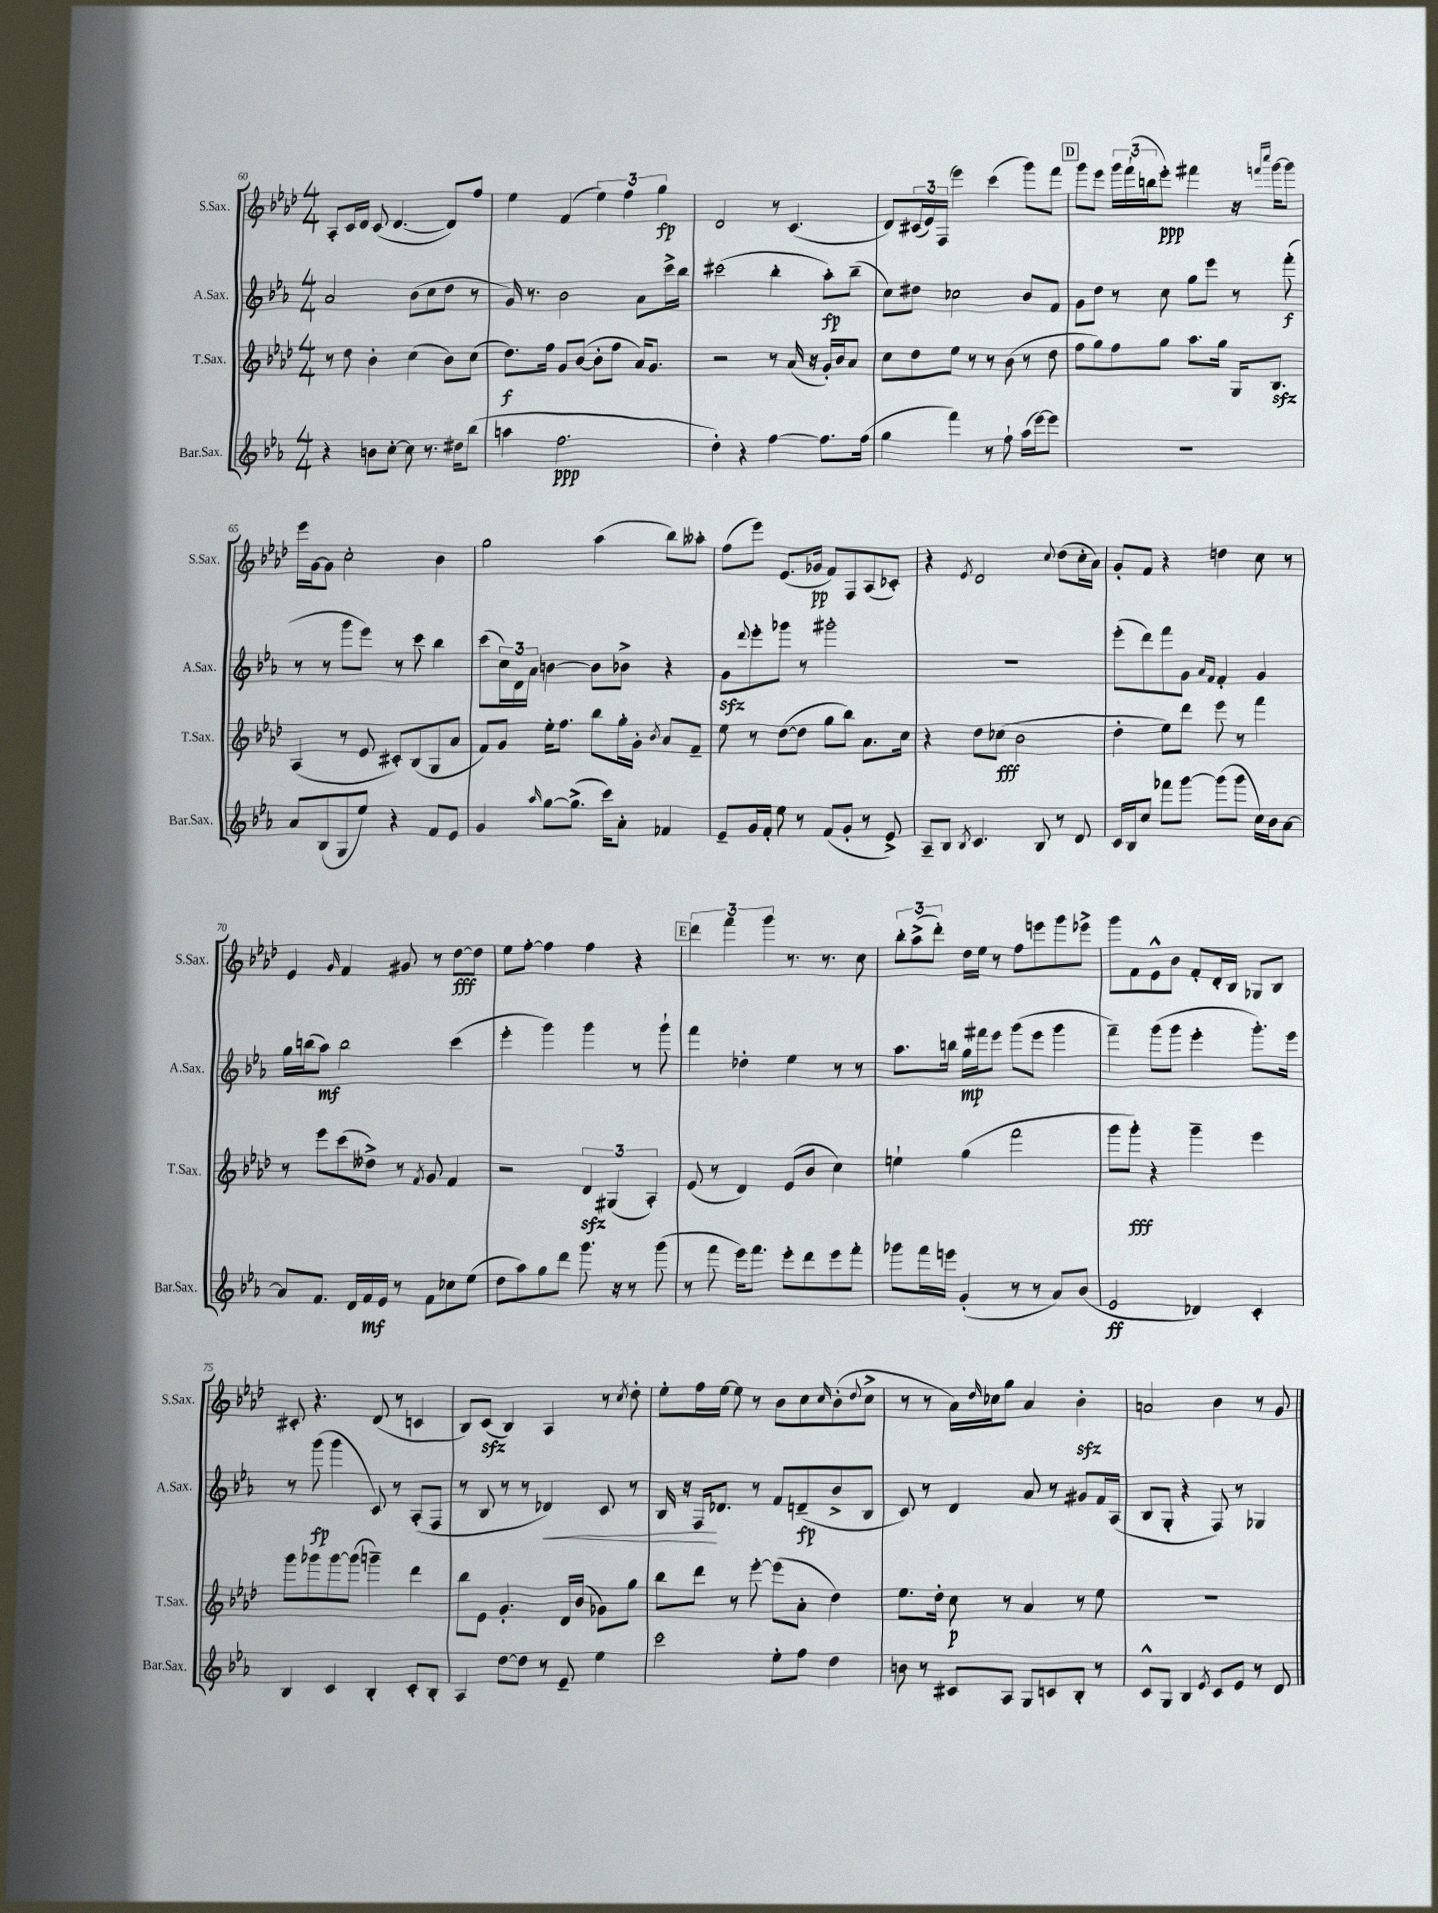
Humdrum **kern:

**kern	**kern	**kern	**kern
*staff4	*staff3	*staff2	*staff1
*clefG2	*clefG2	*clefG2	*clefG2
*k[b-e-a-]	*k[b-e-a-d-]	*k[b-e-a-]	*k[b-e-a-d-]
*M4/4	*M4/4	*M4/4	*M4/4
4r	8r	2a-	8A-'
.	8dd-	.	16c
.	.	.	16d-
8b	4b-'	.	(8c
[8cc'	.	.	[4.d-
8cc]	(4cc	(8b-	.
8.r	.	8cc	.
.	8b-)	8dd	8d-])
16dd#	.	.	.
(8bb-	(8cc	8r	8ff
=	=	=	=
4aa	8.dd-)	16g)	4ee-
.	.	8.r	.
.	16ff	.	.
2.ff	8g	2b-	(4f
.	([8b-	.	.
.	8b-']	.	6ee-)
.	8ff	.	.
.	.	.	6ff
.	16a-)	8a-	.
.	8.g	.	.
.	.	.	6gg
.	.	16ccc^	.
.	.	16bb-	.
=	=	=	=
4dd')	2r	(2ccc#	2d-
4r	.	.	.
[4ff	8r	4bb-'	8r
.	(16a-	.	(4.c
.	16r	.	.
8.ff]	16g')	8aa-')	.
.	16b-	.	.
.	8a-	(8bb-~	.
(16ff	.	.	.
=	=	=	=
4gg	8cc	8cc)	8d-)
.	8dd-	8dd#	(24c#
.	.	.	24e-)
.	.	.	(24F
4fff)	8ee-	2cc-	4eee-)
.	8r	.	.
8r	8r	.	(4ccc
8ff`	(8b-	.	.
(16aa-	8r	8b-	8ggg)
[16eee-)	.	.	.
8eee-]	8dd-	8f	8fff
=	=	=	=
1r	8ff	8g	8ggg
.	8gg)	8dd	8eee-
.	8ff	8r	24ggg
.	.	.	(24fff`
.	.	.	24bb
.	8gg	8cc	8eee-')
.	8.aa-	8gg	4fff#
.	.	8eee-	.
.	16gg	.	.
.	16G	8r	16r
.	.	.	16qqfff
.	.	.	16qqcccc
.	8.B-	.	[16ggg
.	.	(8fff'	8ggg]
=	=	=	=
8a-	(4A-	8r	16eee-
.	.	.	[16g
(8B-	.	8r	8g]
8G	8r	8ggg	2cc'
8ee-)	8e-	8eee-)	.
4r	8c#')	8r	.
.	(8B-	8ccc	.
8f	8G	4bb-	4b-
8e-	8a-	.	.
=	=	=	=
4g	8f)	(8ccc	2gg
.	8g	24cc)	.
.	.	24d	.
.	.	24a-	.
16qqaa-	.	.	.
[8gg	16ee-'	[4b	.
.	8.ff	.	.
(8.gg^]	.	.	.
.	8bb-	8b]	(4aa-
16ccc)	.	.	.
8a-'	16gg'	8b-^	.
.	16g'	.	.
.	8qb-	.	.
4f-	8a-	4r	8bb-)
.	8f~	.	8aa--'
=	=	=	=
8e-~	8ee-	8g	(8ff
.	.	8qqddd	.
16g	8r	8eee-'	8eee-)
16f'	.	.	.
8ee-	([8dd-	8ggg-	(8.e-
8r	8dd-]	8r	.
.	.	.	16g-
(8f	8gg	2ggg#'	8f)
8g'	8bb-)	.	8F
8r	8.a-	.	(8A-
8e-^)	.	.	8c-')
.	16cc	.	.
=	=	=	=
8A-~	4r	1r	4r
8B-	.	.	.
8qB-	.	.	8qe-
4.c	8dd-	.	2d-
.	(8cc-	.	.
.	2b-	.	.
8B-	.	.	.
.	.	.	8qqcc
8r	.	.	(8dd-
8d	.	.	16cc'
.	.	.	16a-)
=	=	=	=
16c	4dd-'	(8eee-'	8g'
16B-	.	.	.
8cc	.	8ddd)	8f
8fff-	8ee-)	8fff	4r
[8ggg	8ddd-	8g	.
.	.	16qqa-	.
.	.	16qqf	.
(8ggg]	8eee-	4f'	4dd
8ggg	8r	.	.
16cc)	4fff	4g	8cc
16b-	.	.	.
[8a-	.	.	8r
=	=	=	=
8a-]	8r	16gg	4e-
.	.	(16bb	.
8.f	8eee-	8aa-)	.
.	.	.	16qqg
.	(8ccc	2bb	4f
16d	.	.	.
16f	8dd--^)	.	.
16e-	.	.	.
8r	8r	.	8g#
.	8qf	.	.
8f	8g	.	8r
8cc-	4f	(4ccc	[8dd-
(8ee-	.	.	8dd-]
=	=	=	=
8dd	2r	4eee-'	8ee-
8aa-)	.	.	[8ff'
8gg	.	4ggg)	4ff]
8ddd	.	.	.
8.ggg	6d-	4ggg	4ff
.	(6G#	.	.
16r	.	.	.
8r	.	8r	4r
.	6A-')	.	.
(8ggg	.	8ggg`	.
=	=	=	=
8r	(8e-	4fff	6ddd-
8fff	8r	.	.
.	.	.	6fff
16eee-)	4d-)	4dd-'	.
8.fff	.	.	.
.	.	.	6ggg
8eee-'	(8e-	4ee-	8.r
8ddd	8b-	.	.
.	.	.	8.r
8eee-	4cc)	8r	.
8fff'	.	8r	8cc
=	=	=	=
8ggg-	4ee`	8.aa-	12bb-'
.	.	.	(12aa-^
16fff	.	.	.
.	.	.	12ddd-')
16eee	.	16bb	.
(4g'	(4gg	16gg	16dd-
.	.	16fff#	16ee-
.	.	8eee-	8r
8r	2fff	(8ggg	8ff
8r	.	8eee-	8eee
8a-)	.	4ggg	8ggg
(8b-	.	.	8eee-^
=	=	=	=
2e-	8ggg	4fff~)	8ggg
.	8ggg')	.	8f
.	4r	(8ggg	8e-^^
.	.	8ggg	8b-
4d-)	4ggg~	4eee-'	8f'
.	.	.	16d-'
.	.	.	16B-
4c'	4eee-	8.ggg')	8G-
.	.	.	8B-
.	.	16eee-	.
=	=	=	=
4B-	8ggg	8r	8c#'
.	8ggg-	(8ggg	4.r
4c	[8ggg-	4ggg	.
.	(8ggg-]	.	.
4B-'	4ggg~)	8c)	(8d-
.	.	8r	8r
8c'	4ddd-	(8A-'	4c
8B-'	.	8F	.
=	=	=	=
4A-	8bb-	8r	8B-)
.	8e-	8B-	(8c
[8dd	4.g'	8r	4B-)
8dd]	.	8r	.
8r	.	4d-)	4A-
8e-~	16d-	.	.
.	(16b-	.	.
4ee-	8g-)	8c	8r
.	.	.	8qcc
.	8gg	8r	8dd-'
=	=	=	=
2ccc	8bb-	16B-	8ee-'
.	.	16r	.
.	8ddd-	16F	16ff
.	.	8.d-	[16ee-
.	8r	.	8ee-]
.	[8eee-'	8r	8r
8ee-'	(8eee-]	8f	8b-
8ff	8a-'	(8d~	8cc
.	.	.	16qqcc
4dd	4dd-)	8b-^	(8b-'
.	.	.	8qqdd-
.	.	8B-	8cc^
=	=	=	=
8b	8.ee-	8c)	8r
8r	.	8r	8r
.	16dd-'	.	.
8c#	8cc	4d	16a-)
.	.	.	16qqdd-
.	.	.	16cc-
8A-	8r	.	8gg
8G	4a-	8a-	4a-
8c	.	8r	.
8B-'	8r	8g#	4b-'
8r	8ee-	16f	.
.	.	(16A-	.
=	=	=	=
8c^^	1r	8B-	2a
8G	.	8G'	.
4B-	.	4r	.
8qe-	.	.	.
8c	.	8F)	4b-
8e-	.	8r	.
8r	.	4G-	8r
8d	.	.	8g
==	==	==	==
*-	*-	*-	*-
